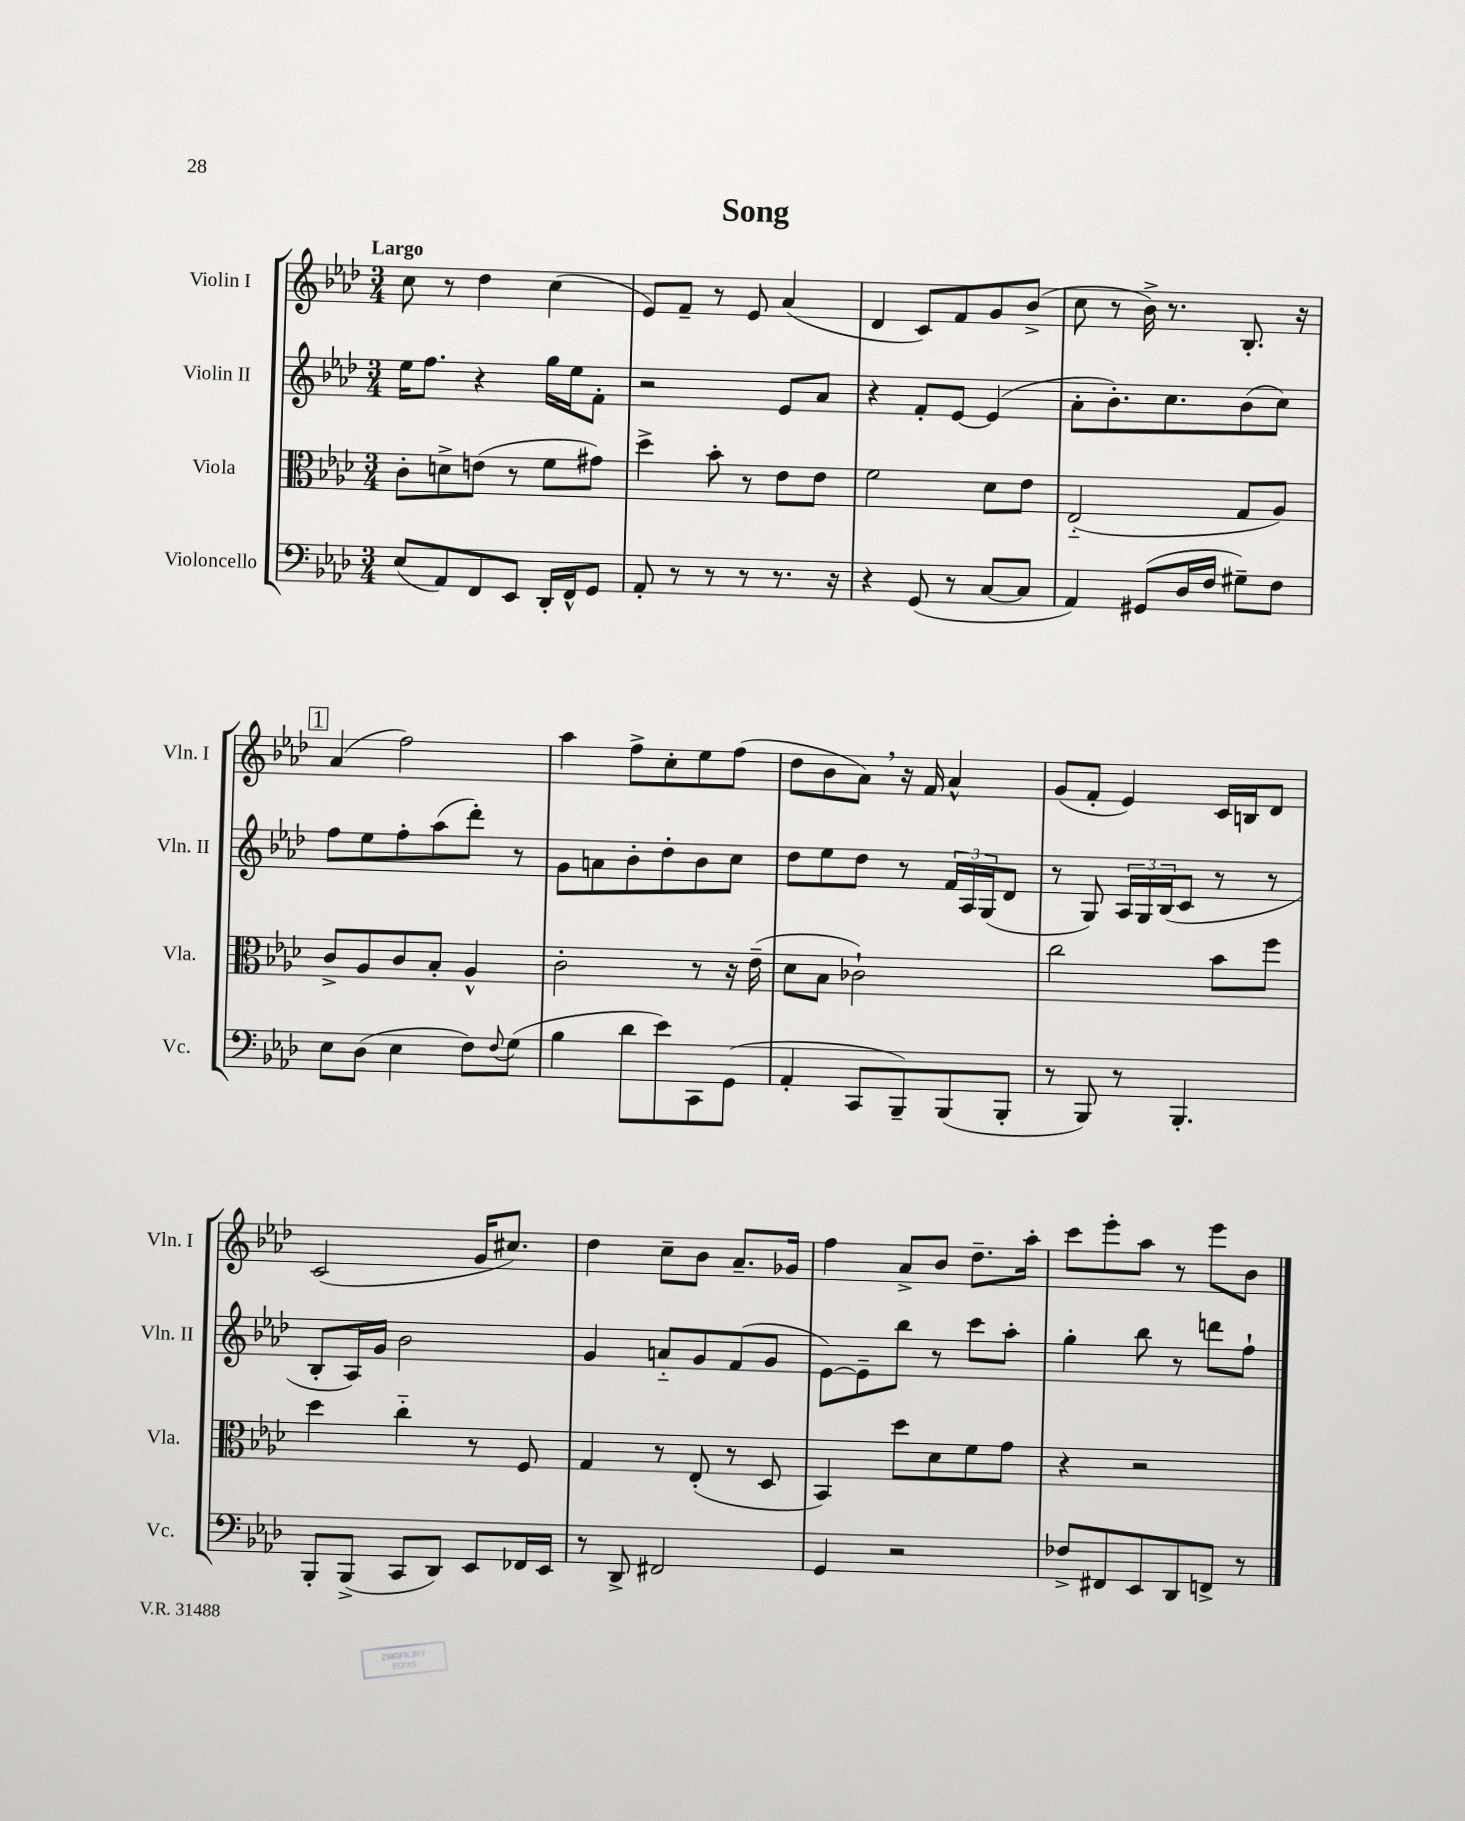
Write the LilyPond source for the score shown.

\header { title = "Song" }
<<
\new StaffGroup <<
\new Staff = "s0" \with { instrumentName = "Violin I" shortInstrumentName = "Vln. I" } {
    \clef treble \key aes \major \numericTimeSignature \time 3/4 \tempo "Largo"
    c''8 r8 des''4 c''4( |
    ees'8) f'8-- r8 ees'8 aes'4( |
    des'4 c'8) f'8 g'8 bes'8->( |
    c''8 r8 bes'16->) r8. bes8.-. r16 |
    \mark \markup { \box "1" } aes'4( f''2) |
    aes''4 f''8-> c''8-. ees''8 f''8( |
    des''8 bes'8 aes'8) \breathe r16 f'16 aes'4-^ |
    g'8( f'8-. ees'4) c'16 b16 des'8 |
    c'2( g'16 cis''8.) |
    des''4 c''8-- bes'8 aes'8.-- ges'16 |
    f''4 aes'8-> bes'8 des''8.-- aes''16-. |
    c'''8 ees'''8-. aes''8 r8 ees'''8 bes'8 \bar "|." |
}
\new Staff = "s1" \with { instrumentName = "Violin II" shortInstrumentName = "Vln. II" } {
    \clef treble \key aes \major \numericTimeSignature \time 3/4
    ees''16 f''8. r4 g''16 ees''16 f'8-. |
    r2 ees'8 aes'8 |
    r4 f'8-. ees'8~ ees'4( |
    aes'8-. bes'8.-.) c''8. bes'8( c''8) |
    \mark \markup { \box "1" } f''8 ees''8 f''8-. aes''8( des'''8-.) r8 |
    g'8 a'8 bes'8-. des''8-. bes'8 c''8 |
    des''8 ees''8 des''8 r8 \tuplet 3/2 { f'16 aes16 g16( } des'8 |
    r8 g8) \tuplet 3/2 { aes16 g16 bes16( } c'8 r8 r8 |
    bes8-. aes16) g'16 bes'2 |
    g'4 a'8-_ g'8 f'8( g'8 |
    ees'8~) ees'8-- bes''8 r8 c'''8 aes''8-. |
    g''4-. bes''8 r8 d'''8 f''8-! \bar "|." |
}
\new Staff = "s2" \with { instrumentName = "Viola" shortInstrumentName = "Vla." } {
    \clef alto \key aes \major \numericTimeSignature \time 3/4
    c'8-. d'8-> e'8( r8 f'8 gis'8) |
    des''4-> bes'8-. r8 ees'8 ees'8 |
    f'2 des'8 ees'8 |
    ees2-_( g8 aes8) |
    \mark \markup { \box "1" } c'8-> aes8 c'8 bes8-. aes4-^ |
    c'2-. r8 r16 ees'16--( |
    des'8 bes8 ces'2-!) |
    c''2 bes'8 f''8 |
    des''4 c''4-_ r8 f8 |
    g4 r8 ees8-.( r8 des8 |
    bes,4) des''8 des'8 f'8 g'8 |
    r4 r2 \bar "|." |
}
\new Staff = "s3" \with { instrumentName = "Violoncello" shortInstrumentName = "Vc." } {
    \clef bass \key aes \major \numericTimeSignature \time 3/4
    ees8( aes,8) f,8 ees,8 des,16-. f,16-^ g,8 |
    aes,8-. r8 r8 r8 r8. r16 |
    r4 g,8( r8 c8~ c8 |
    aes,4) gis,8( des16 f16 gis8--) f8 |
    \mark \markup { \box "1" } ees8 des8( ees4 f8) \appoggiatura { f8 } g8( |
    bes4 des'8 ees'8) c,8 g,8( |
    aes,4-. c,8 bes,,8--) bes,,8( bes,,8-. |
    r8 bes,,8) r8 bes,,4.-. |
    bes,,8-. bes,,8->( c,8 des,8) ees,8 fes,16 ees,16 |
    r8 des,8-> fis,2 |
    g,4 r2 |
    fes8-> fis,8 ees,8 des,8 f,8-> r8 \bar "|." |
}
>>
>>
\layout { \context { \Score \remove "Bar_number_engraver" } }
